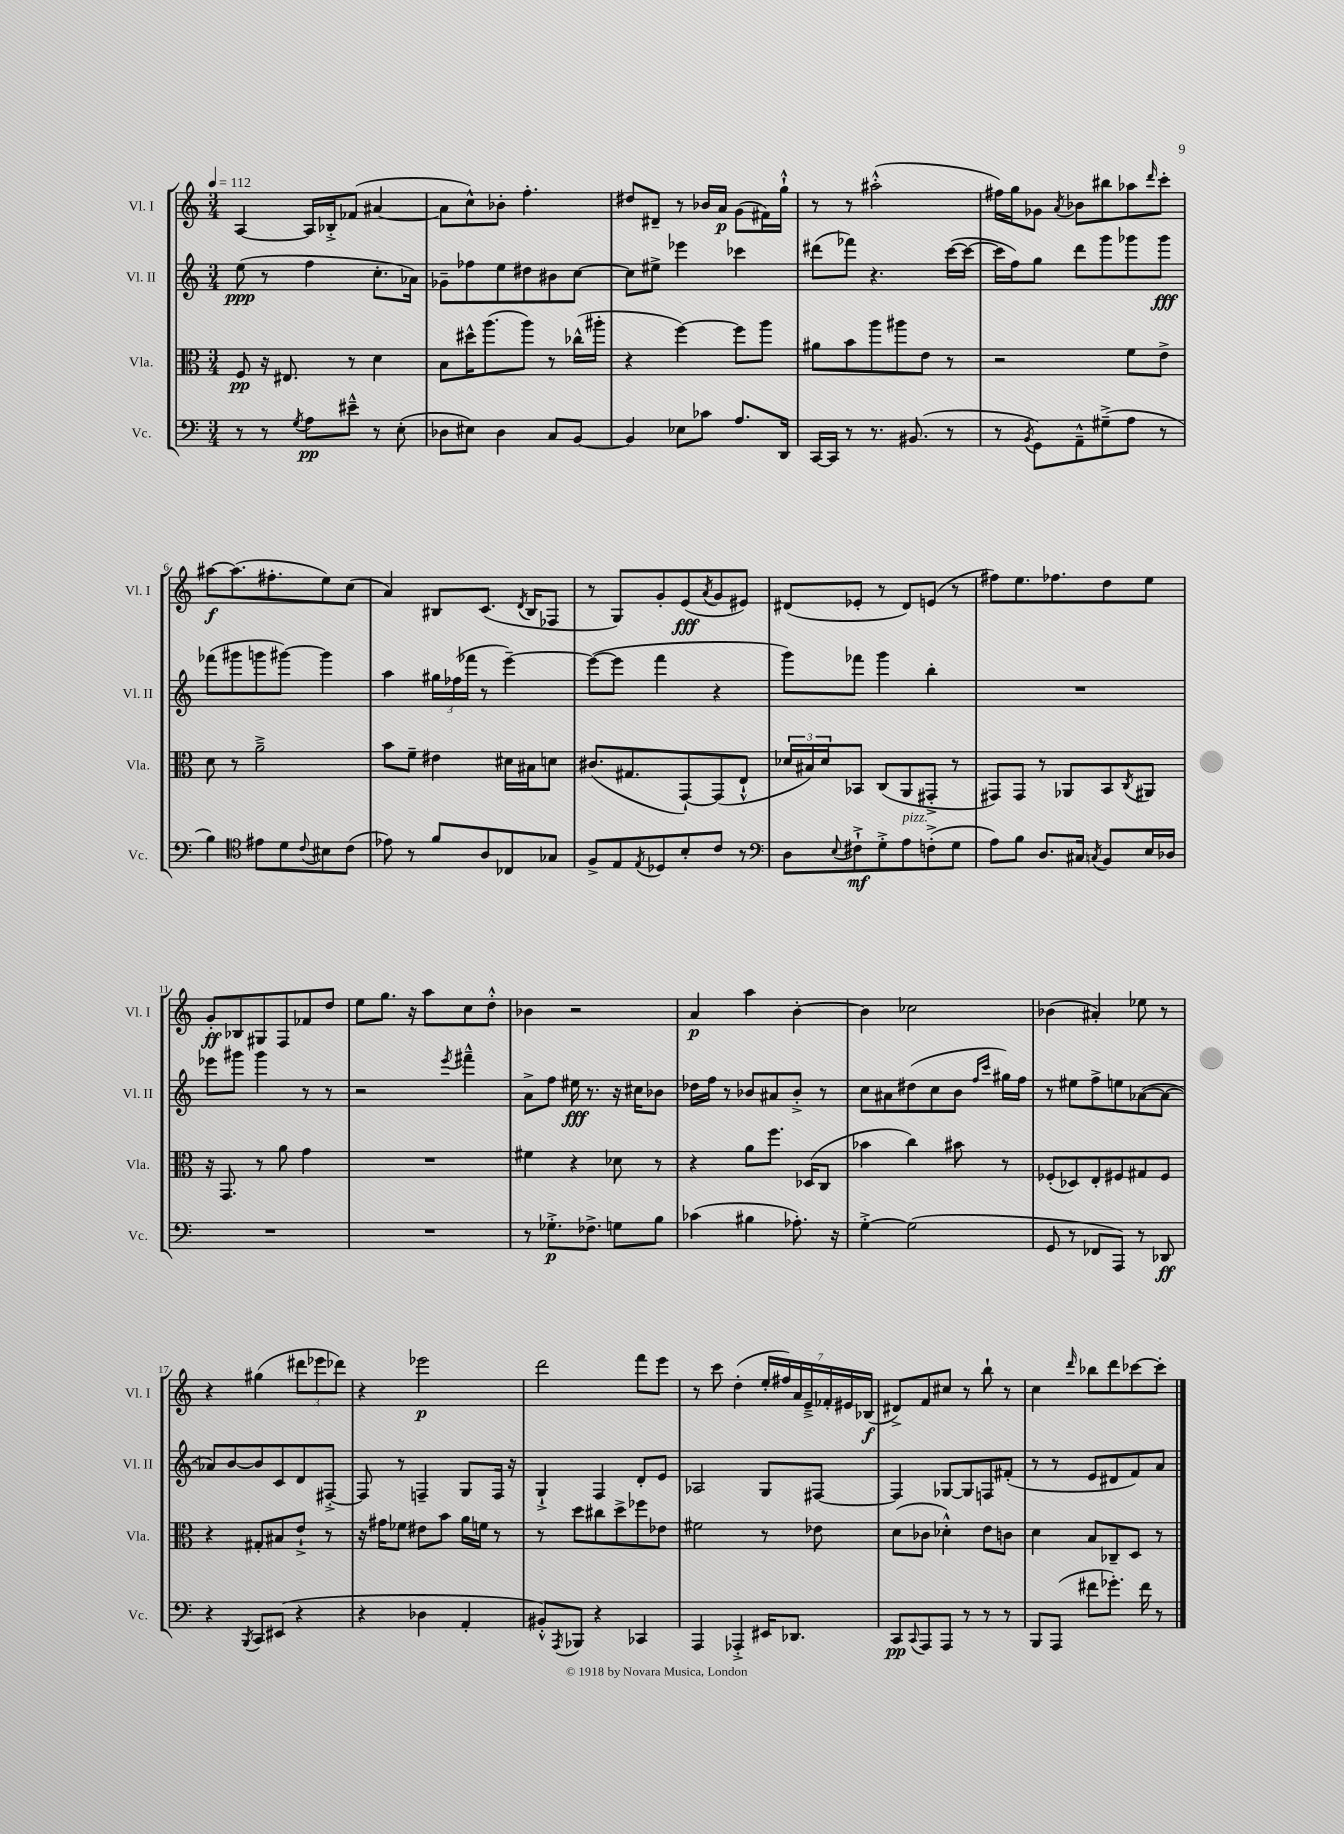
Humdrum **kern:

**kern	**dynam	**kern	**dynam	**kern	**dynam	**kern	**dynam
*part4	*part4	*part3	*part3	*part2	*part2	*part1	*part1
*staff4	*staff4	*staff3	*staff3	*staff2	*staff2	*staff1	*staff1
*I"Vc.	*	*I"Vla.	*	*I"Vl. II	*	*I"Vl. I	*
*I'Vc.	*	*I'Vla.	*	*I'Vl. II	*	*I'Vl. I	*
*clefF4	*	*clefC3	*	*clefG2	*	*clefG2	*
*k[]	*	*k[]	*	*k[]	*	*k[]	*
*M3/4	*	*M3/4	*	*M3/4	*	*M3/4	*
*MM112	*	*MM112	*	*MM112	*	*MM112	*
=1	=1	=1	=1	=1	=1	=1	=1
8r	.	8F/	pp	(8ee\	ppp	[4A/	.
8r	.	16r	.	8r	.	.	.
.	.	8.E#X/	.	.	.	.	.
8qG/	.	.	.	.	.	.	.
8A\L	pp	.	.	4ff\	.	16A/LL]	.
.	.	.	.	.	.	16B-X'^/J	.
8e#X~^^\J	.	8r	.	.	.	(8f-X/J	.
8r	.	4d\	.	8.cc'\L	.	[4a#X/	.
(8E'\	.	.	.	.	.	.	.
.	.	.	.	16a-X\Jk)	.	.	.
=2	=2	=2	=2	=2	=2	=2	=2
8D-X\L	.	8B\L	.	8g-X~\L	.	8a#\L]	.
8E#X\J)	.	16dd#X^^\K	.	8ff-X\	.	8cc^^\)	.
.	.	(8.aa\	.	.	.	.	.
4D-\	.	.	.	8ee\	.	8b-X'\J	.
.	.	8aa\J)	.	8dd#X\	.	4.ff'\	.
8C/L	.	8r	.	8b#X\	.	.	.
[8BB/J	.	(16cc-X^^\LL	.	[8cc\J	.	.	.
.	.	16aa#X'\JJ	.	.	.	.	.
=3	=3	=3	=3	=3	=3	=3	=3
4BB/]	.	4r	.	8cc\L]	.	8dd#X/L	.
.	.	.	.	8ee#X^\J	.	8d#X~/J	.
8E-X\L	.	[4ff\)	.	4eee-X\	.	8r	.
8c-X\J	.	.	.	.	.	16b-X/LL	.
.	.	.	.	.	.	16a/JJ	p
8.A/L	.	8ff\L]	.	4ccc-X\	.	(8g\L	.
.	.	8aa\J	.	.	.	16f#X\L)	.
16DD/Jk	.	.	.	.	.	16gg`^^\JJ	.
=4	=4	=4	=4	=4	=4	=4	=4
[16CC/LL	.	8a#X\L	.	(8ddd#X\L	.	8r	.
16CC/JJ]	.	.	.	.	.	.	.
8r	.	8b\	.	8fff-X\J)	.	8r	.
8.r	.	8aa\	.	4.r	.	(2aa#X'^^\	.
.	.	8aa#X\	.	.	.	.	.
(8.BB#X/	.	.	.	.	.	.	.
.	.	8e\J	.	.	.	.	.
8r	.	8r	.	([16ccc\LL	.	.	.
.	.	.	.	16ccc\JJ_	.	.	.
=5	=5	=5	=5	=5	=5	=5	=5
8r	.	2r	.	16ccc\LL]	.	16ff#X\LL)	.
.	.	.	.	16ff\J)	.	16gg\J	.
8qBB/	.	.	.	.	.	.	.
8GG\L)	.	.	.	8gg\J	.	8g-X\J	.
.	.	.	.	.	.	8qa/	.
8AA~^^\	.	.	.	8ddd\L	.	8b-X\L	.
(8G#X~^\	.	.	.	8ggg\	.	8bb#X\	.
8A\J	.	8f\L	.	8ggg-X\	.	8aa-X\	.
.	.	.	.	.	.	16qqddd/	.
8r	.	8e^\J	.	8ggg-\J	fff	8ccc'\J	.
!!LO:LB:g=z
=6	=6	=6	=6	=6	=6	=6	=6
4B\)	.	8d\	.	(8fff-X\L	.	[8aa#X\L	f
.	.	8r	.	8ggg#X\	.	(8.aa#\]	.
*clefC4	*	*	*	*	*	*	*
8e#X\L	.	2a~^\	.	8gggn\	.	.	.
.	.	.	.	.	.	8.ff#X'\	.
8d\	.	.	.	[8ggg#X\J)	.	.	.
8qqc/	.	.	.	.	.	.	.
8B#X\	.	.	.	4ggg#\]	.	8ee\)	.
(8c\J	.	.	.	.	.	(8cc\J	.
=7	=7	=7	=7	=7	=7	=7	=7
8e-X\)	.	8b\L	.	4aa\	.	4a/)	.
8r	.	8f~\J	.	.	.	.	.
8f/L	.	4e#X\	.	24gg#X\LL	.	8B#X/L	.
.	.	.	.	(24ff-X\	.	.	.
.	.	.	.	24fff-X\JJ	.	.	.
8A/	.	.	.	8r	.	(8.c/J	.
8C-X/	.	16d#X\LL	.	[4eee~\)	.	.	.
.	.	.	.	.	.	8qd/	.
.	.	16B#X\J	.	.	.	16B#/KL	.
8G-X/J	.	8dn\J	.	.	.	8F-X/J	.
=8	=8	=8	=8	=8	=8	=8	=8
8F^/L	.	(8.c#X/L	.	(8eee\L_	.	8r	.
8E/	.	.	.	8eee\J]	.	8G/L)	.
.	.	8.G#X/	.	.	.	.	.
8qE/	.	.	.	.	.	.	.
8D-X/	.	.	.	4fff\	.	8g'/	.
8B'/	.	[8GG`/)	.	.	.	(8e/	fff
.	.	.	.	.	.	8qa/	.
8c/J	.	(8GG/]	.	4r	.	8g/	.
8r	.	8E`^^/J	.	.	.	8e#X/J)	.
=9	=9	=9	=9	=9	=9	=9	=9
*clefF4	*	*	*	*	*	*	*
8D\L	.	24d-X/LL	.	8ggg\L)	.	(8d#X/L	.
.	.	24B#X/)	.	.	.	.	.
.	.	24d-/J	.	.	.	.	.
8qqE/	.	.	.	.	.	.	.
8F#X`^\	mf	8BB-X/J	.	8fff-X\J	.	8e-X'/J	.
8G'^\	.	(8C/L	.	4ggg\	.	8r	.
!LO:TX:a:i:t=pizz.	!	!	!	!	!	!	!
8A\	.	8AA/	.	.	.	8d#/L)	.
(8Fn'^\	.	8GG#X'^/J	.	4bb'\	.	(8en/J	.
8G\J	.	8r	.	.	.	8r	.
=10	=10	=10	=10	=10	=10	=10	=10
8A\L)	.	8GG#X/L)	.	2.r	.	8ff#X\L)	.
8B\J	.	8GG#/J	.	.	.	8.ee\	.
8.D/L	.	8r	.	.	.	.	.
.	.	.	.	.	.	8.ff-X\	.
.	.	8AA-X/L	.	.	.	.	.
16C#X/Jk	.	.	.	.	.	.	.
8qCn/	.	.	.	.	.	.	.
8BB/L	.	8BB/	.	.	.	8dd\	.
.	.	8qC/	.	.	.	.	.
16E/L	.	8AA#X/J	.	.	.	8ee\J	.
16D-X/JJ	.	.	.	.	.	.	.
!!LO:LB:g=z
=11	=11	=11	=11	=11	=11	=11	=11
2.r	.	16r	.	8eee-X\L	.	8g'/L	ff
.	.	8.GG/	.	.	.	.	.
.	.	.	.	8ggg#X\J	.	8B-X/	.
.	.	8r	.	4ggg#\	.	8G#X/	.
.	.	8a\	.	.	.	8F/	.
.	.	4g\	.	8r	.	8f-X/	.
.	.	.	.	8r	.	8dd/J	.
=12	=12	=12	=12	=12	=12	=12	=12
2.r	.	2.r	.	2r	.	8ee\L	.
.	.	.	.	.	.	8.gg\J	.
.	.	.	.	.	.	16r	.
.	.	.	.	.	.	8aa\L	.
.	.	.	.	8qeee/	.	.	.
.	.	.	.	4fff#X~^^\	.	8cc\	.
.	.	.	.	.	.	8dd'^^\J	.
=13	=13	=13	=13	=13	=13	=13	=13
8r	.	4f#X\	.	8a^\L	.	4b-X\	.
8.G-X'^\L	p	.	.	8ff\J	.	.	.
.	.	4r	.	16ee#X\	fff	2r	.
8.F-X^\J	.	.	.	8.r	.	.	.
8Gn\L	.	8d-X\	.	16r	.	.	.
.	.	.	.	16cc#X\KL	.	.	.
8B\J	.	8r	.	8b-X\J	.	.	.
=14	=14	=14	=14	=14	=14	=14	=14
(4c-X\	.	4r	.	16dd-X\LL	.	4a/	p
.	.	.	.	16ff\JJ	.	.	.
.	.	.	.	8r	.	.	.
4B#X\	.	8a\L	.	8b-X/L	.	4aa\	.
.	.	8.ff\J	.	8a#X/	.	.	.
8.A-X'\)	.	.	.	8b-'^/J	.	[4b'\	.
.	.	(16D-X/KL	.	.	.	.	.
.	.	8C/J	.	8r	.	.	.
16r	.	.	.	.	.	.	.
=15	=15	=15	=15	=15	=15	=15	=15
[4G'^\	.	4b-X\	.	8cc\L	.	4b\]	.
.	.	.	.	8a#X\	.	.	.
(2G\]	.	4cc\)	.	(8dd#X\	.	2cc-X\	.
.	.	.	.	8cc\	.	.	.
.	.	8b#X\	.	8b\J	.	.	.
.	.	.	.	16qqff/LL	.	.	.
.	.	.	.	16qqccc/JJ	.	.	.
.	.	8r	.	16gg#X\LL)	.	.	.
.	.	.	.	16ff\JJ	.	.	.
=16	=16	=16	=16	=16	=16	=16	=16
8GG/	.	(8F-X'/L	.	8r	.	(4b-X\	.
8r	.	8D-X/)	.	8ee#X\L	.	.	.
8FF-X/L	.	8E'/	.	8ff^\	.	4a#X'/)	.
8AAA/J)	.	8F#X/	.	8een\	.	.	.
8r	.	8G#X/	.	([8a-X\	.	8ee-X\	.
8DD-X/	ff	8F#/J	.	8a-\J_	.	8r	.
!!LO:LB:g=z
=17	=17	=17	=17	=17	=17	=17	=17
4r	.	4r	.	8a-X/L])	.	4r	.
.	.	.	.	[8b/	.	.	.
8qBBB/	.	.	.	.	.	.	.
8CC/L	.	8G#X'/L	.	8b/]	.	(4gg#X\	.
(8EE#X/J	.	8B#X/	.	8c/	.	.	.
4r	.	8e`^/J	.	8d/	.	12ddd#X\L	.
.	.	.	.	.	.	12eee-X\	.
.	.	8r	.	[8F#X'^/J	.	.	.
.	.	.	.	.	.	12ddd-X\J)	.
=18	=18	=18	=18	=18	=18	=18	=18
4r	.	16r	.	8F#/]	.	4r	.
.	.	16g#X\KL	.	.	.	.	.
.	.	8f-X\J	.	8r	.	.	.
4D-X\	.	8e#X\L	.	4Fn~/	.	2eee-X\	p
.	.	8b\J	.	.	.	.	.
4AA'/	.	16a\LL	.	8G/L	.	.	.
.	.	16fn\JJ	.	.	.	.	.
.	.	8r	.	16F/Jk	.	.	.
.	.	.	.	16r	.	.	.
=19	=19	=19	=19	=19	=19	=19	=19
8BB#X'^^/L)	.	8r	.	4G`^/	.	2ddd\	.
8qAAA/	.	.	.	.	.	.	.
8BBB-X/J	.	8dd\L	.	.	.	.	.
4r	.	8cc#X\	.	4F/	.	.	.
.	.	8dd^\	.	.	.	.	.
4CC-X/	.	8ff-X\	.	8d'/L	.	8fff\L	.
.	.	8e-X\J	.	8e/J	.	8eee\J	.
=20	=20	=20	=20	=20	=20	=20	=20
4AAA/	.	2f#X\	.	2A-X/	.	8r	.
.	.	.	.	.	.	8ccc\	.
4AAA-X'^/	.	.	.	.	.	(4dd'\	.
16EE#X/KL	.	8r	.	8G/L	.	28ee'/LL	.
.	.	.	.	.	.	28ff#X/)	.
8.DD-X/J	.	.	.	.	.	.	.
.	.	.	.	.	.	28a/	.
.	.	.	.	.	.	28e~^/	.
.	.	8e-X\	.	[8F#X/J	.	.	.
.	.	.	.	.	.	28f-X'/	.
.	.	.	.	.	.	28e#X/	.
.	.	.	.	.	.	(28B-X/JJ	f
=21	=21	=21	=21	=21	=21	=21	=21
8CC/L	pp	(8d\L	.	4F#/]	.	8d#X^/L)	.
8qqCC/	.	.	.	.	.	.	.
8AAA/	.	8c-X\J	.	.	.	8f/	.
8AAA/J	.	4d-X'^^\)	.	[8G-X/L	.	8cc#X/J	.
8r	.	.	.	8G-/]	.	8r	.
8r	.	8e\L	.	8Fn/	.	8bb`\	.
8r	.	8cn\J	.	(8f#X'/J	.	8r	.
=22	=22	=22	=22	=22	=22	=22	=22
8BBB/L	.	4d\	.	8r	.	4cc\	.
(8AAA/J	.	.	.	8r	.	.	.
.	.	.	.	.	.	16qqddd/	.
8f#X\L	.	8B/L	.	8e/L	.	8bb-X\L	.
8.g-X'\J)	.	8C-X~/	.	8d#X/	.	8ddd\	.
.	.	8D/J	.	8f/)	.	[8ccc-X\	.
16f#\	.	.	.	.	.	.	.
8r	.	8r	.	8a/J	.	8ccc-'\J]	.
==	==	==	==	==	==	==	==
*-	*-	*-	*-	*-	*-	*-	*-
